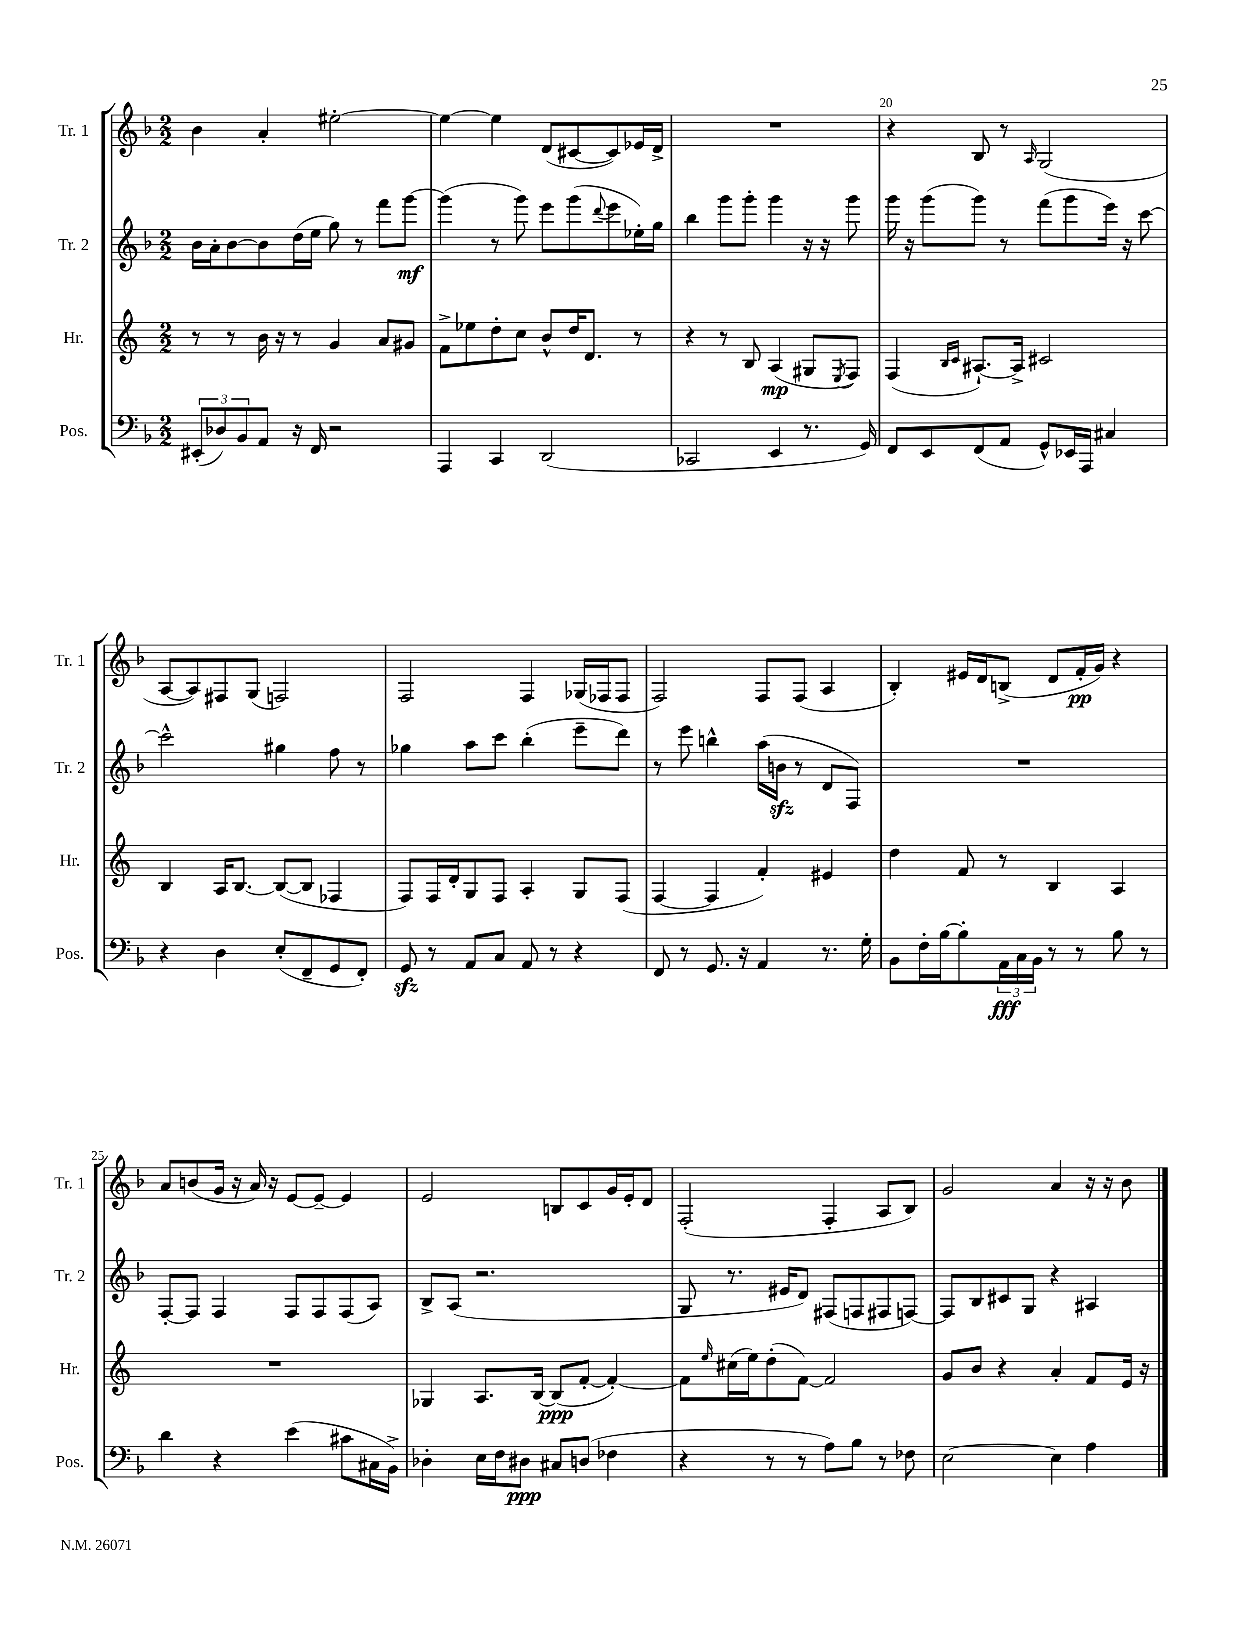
<<
\new StaffGroup <<
\new Staff = "s0" \with { instrumentName = "Tr. 1" shortInstrumentName = "Tr. 1" } {
    \clef treble \key f \major \numericTimeSignature \time 2/2
    bes'4 a'4-. eis''2~-. |
    eis''4~ eis''4 d'8( cis'8~ cis'8) ees'16 d'16-> |
    R1 |
    r4 bes8 r8 \grace { a16 } g2( |
    a8~ a8) fis8 g8( f2) |
    f2 f4 ges16( fes16 fes8 |
    f2) f8 f8( a4 |
    bes4-.) eis'16 d'16 b8->( d'8 f'16-.\pp g'16) r4 |
    a'8 b'8( g'16 r16 a'16) r16 e'8~ e'8~-- e'4 |
    e'2 b8 c'8 g'16 e'16-. d'8 |
    f2-.( f4-. a8 bes8) |
    g'2 a'4 r16 r16 bes'8 \bar "|." |
}
\new Staff = "s1" \with { instrumentName = "Tr. 2" shortInstrumentName = "Tr. 2" } {
    \clef treble \key f \major \numericTimeSignature \time 2/2
    bes'16 a'16-. bes'8~ bes'8 d''16( e''16 g''8) r8 f'''8 g'''8~\mf |
    g'''4( r8 g'''8) e'''8 g'''8( \appoggiatura { d'''8 } e'''8 ees''16-.) g''16 |
    bes''4 g'''8 g'''8-. g'''4 r16 r16 g'''8 |
    g'''16 r16 g'''8( g'''8) r8 f'''8( g'''8 e'''16) r16 c'''8~ |
    c'''2-^ gis''4 f''8 r8 |
    ges''4 a''8 c'''8 bes''4-.( e'''8-- d'''8) |
    r8 e'''8 b''4-^ a''16( b'16\sfz r8 d'8 f8) |
    R1 |
    f8~-. f8 f4 f8 f8 f8( a8) |
    bes8-> a8( r2. |
    g8 r8. eis'16 d'8) fis8( f8 fis8 f8~) |
    f8 bes8 cis'8 g8 r4 ais4 \bar "|." |
}
\new Staff = "s2" \with { instrumentName = "Hr." shortInstrumentName = "Hr." } {
    \clef treble \key c \major \numericTimeSignature \time 2/2
    r8 r8 b'16 r16 r8 g'4 a'8 gis'8 |
    f'8-> ees''8 d''8-. c''8 b'8-^ d''16 d'8. r8 |
    r4 r8 b8 a4\mp( gis8 \acciaccatura { e8 } f8) |
    f4( \grace { b16 c'16 } ais8.~-!) ais16-> cis'2 |
    b4 a16 b8.~ b8~( b8 fes4 |
    f8) f16 d'16-. g8 f8 a4-. g8 f8( |
    f4~ f4 f'4-.) eis'4 |
    d''4 f'8 r8 b4 a4 |
    R1 |
    ges4 a8. b16~ b8\ppp( f'8~-. f'4~-.) |
    f'8 \grace { e''16 } cis''16( e''16) d''8-.( f'8~) f'2 |
    g'8 b'8 r4 a'4-. f'8 e'16 r16 \bar "|." |
}
\new Staff = "s3" \with { instrumentName = "Pos." shortInstrumentName = "Pos." } {
    \clef bass \key f \major \numericTimeSignature \time 2/2
    \tuplet 3/2 { eis,8-.( des8) bes,8 } a,8 r16 f,16 r2 |
    a,,4 c,4 d,2( |
    ces,2 e,4 r8. g,16) |
    f,8 e,8 f,8( a,8 g,8-^) ees,16 a,,16 cis4 |
    r4 d4 e8-.( f,8-- g,8 f,8-.) |
    g,8\sfz r8 a,8 c8 a,8 r8 r4 |
    f,8 r8 g,8. r16 a,4 r8. g16-. |
    bes,8 f16-. bes16~ bes8-. \tuplet 3/2 { a,16\fff c16 bes,16 } r8 r8 bes8 r8 |
    d'4 r4 e'4( cis'8 cis16 bes,16->) |
    des4-. e16 f16 dis8\ppp cis8 d8( fes4 |
    r4 r8 r8 a8) bes8 r8 fes8 |
    e2~ e4 a4 \bar "|." |
}
>>
>>
\layout { \context { \Score currentBarNumber = #17 \override BarNumber.break-visibility = ##(#f #t #t) barNumberVisibility = #(every-nth-bar-number-visible 5) } }
